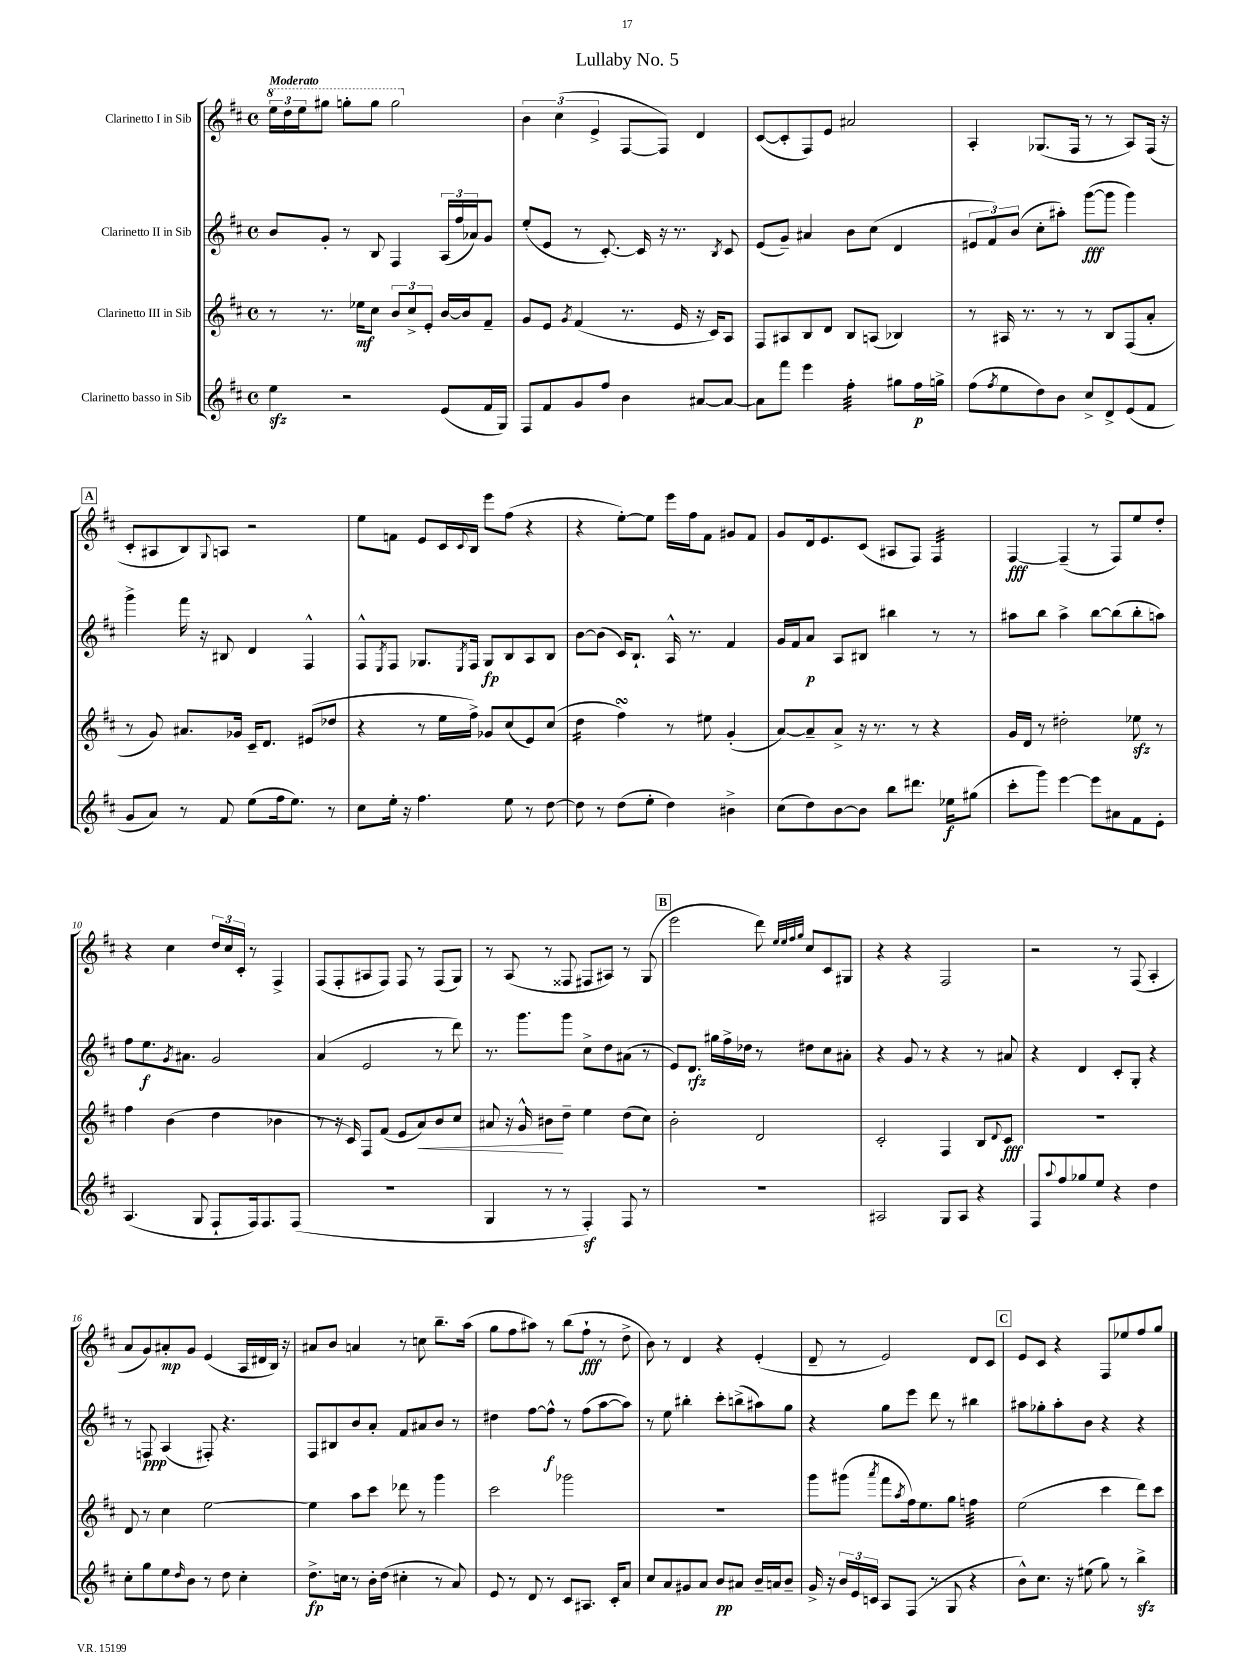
\header { title = "Lullaby No. 5" }
<<
\new StaffGroup <<
\new Staff = "s0" \with { instrumentName = "Clarinetto I in Sib" } {
    \clef treble \key d \major \defaultTimeSignature \time 4/4 \tempo "Moderato"
    \tuplet 3/2 { \ottava #1 e'''16 d'''16 e'''16 } gis'''8 g'''8-. g'''8 g'''2 \ottava #0 |
    \tuplet 3/2 { b'4 cis''4( e'4-> } fis8~ fis8) d'4 |
    cis'8~( cis'8-. fis8) e'8 ais'2 |
    a4-. ges8.( fis16 r8 r8 a8) fis16( r16 |
    \mark \markup { \box "A" } cis'8-. ais8 b8) \appoggiatura { g8 } a8 r2 |
    e''8 f'8 e'8 cis'16 \appoggiatura { cis'8 } b16 e'''8 fis''8( r4 |
    r4 e''8~-.) e''8 e'''16 fis''16 fis'8 gis'8 fis'8 |
    g'8 d'16 e'8. cis'8( ais8 fis8) fis4:32 |
    fis4~\fff fis4--( r8 fis8) e''8 d''8-. |
    r4 cis''4 \tuplet 3/2 { d''16 cis''16 cis'16-. } r8 fis4-> |
    fis8( fis8-. ais8 fis8) fis8 r8 fis8( g8) |
    r8 a8( r8 fisis8 fis8 ais8) r8 g8( |
    \mark \markup { \box "B" } e'''2 d'''8) \grace { e''32 e''32 fis''32 g''32 } cis''8 cis'8 gis8 |
    r4 r4 fis2 |
    r2 r8 fis8( a4-. |
    a'8 g'8) ais'8-.\mp g'8 e'4( a16 dis'16 b16) r16 |
    ais'8 b'8 a'4 r8 c''8 b''8.-- a''16( |
    g''8 fis''8 ais''8) r8 b''8( fis''8-!\fff r8 d''8-> |
    b'8) r8 d'4 r4 e'4-.( |
    d'8-- r8 e'2) d'8 cis'8 |
    \mark \markup { \box "C" } e'8 cis'8 r4 fis8 ees''8 fis''8 g''8 \bar "|." |
}
\new Staff = "s1" \with { instrumentName = "Clarinetto II in Sib" } {
    \clef treble \key d \major \defaultTimeSignature \time 4/4
    b'8 g'8-. r8 b8 fis4 \tuplet 3/2 { a16( fis''16 aes'16) } g'8 |
    e''8-.( e'8 r8 cis'8.~-.) cis'16 r16 r8. \acciaccatura { b8 } cis'8 |
    e'8( g'8--) ais'4 b'8 cis''8( d'4 |
    \tuplet 3/2 { eis'8 fis'8) b'8( } cis''8-. ais''8-.) g'''8~\fff( g'''8 g'''4) |
    \mark \markup { \box "A" } g'''4-> fis'''16 r16 bis8 d'4 fis4-^ |
    fis8-^ \acciaccatura { e8 } fis8 ges8. \acciaccatura { e8 } fis16 ges8\fp b8 a8 b8 |
    b'8~ b'8( cis'16) b8.-! a16-^ r8. fis'4 |
    g'16 fis'16 a'8\p a8 bis8 bis''4 r8 r8 |
    ais''8 b''8 ais''4-> b''8~ b''8( b''8-. a''8) |
    fis''8 e''8.\f \acciaccatura { g'8 } ais'8. g'2 |
    a'4( e'2 r8 d'''8) |
    r8. g'''8. g'''8 cis''8-> d''8 ais'8( r8 |
    \mark \markup { \box "B" } e'8) d'8.\rfz gis''16 fis''16-> des''16 r8 dis''8 cis''8 ais'8-. |
    r4 g'8 r8 r4 r8 ais'8 |
    r4 d'4 cis'8-. g8-. r4 |
    r8 f8\ppp a4( fis8-.) r4. |
    fis8 bis8 b'8 a'8-. fis'8 ais'8 b'8 r8 |
    dis''4 fis''8~ fis''8-^\f r8 fis''8( a''8~ a''8) |
    r8 e''8 bis''4-. cis'''8-. b''8->( ais''8) g''8 |
    r4 g''8 e'''8 d'''8 r8 bis''4 |
    \mark \markup { \box "C" } ais''8 ges''8-. ais''8-. b'8 r4 r4 \bar "|." |
}
\new Staff = "s2" \with { instrumentName = "Clarinetto III in Sib" } {
    \clef treble \key d \major \defaultTimeSignature \time 4/4
    r8 r8. ees''16\mf cis''8 \tuplet 3/2 { b'8 cis''8-> e'8-. } b'16~ b'16 fis'8-- |
    g'8 e'8 \acciaccatura { g'8 } fis'4( r8. e'16 r16 cis'16) a8 |
    fis8 ais8 b8 d'8 b8 a8( bes4) |
    r8 ais16 r8. r8 r8 b8 fis8( a'8-. |
    \mark \markup { \box "A" } r8 g'8) ais'8. ges'16 cis'16-- d'8. eis'8( des''8 |
    r4 r8 e''16 fis''16->) ges'8 cis''8( e'8) cis''8( |
    d''4:16 fis''4\turn) r8 eis''8 g'4-.( |
    a'8~) a'8-- a'8-> r16 r8. r8 r4 |
    g'16 d'16 r8 dis''2-. ees''8\sfz r8 |
    fis''4 b'4( d''4 bes'4 |
    r8 r16 cis'16) fis8 fis'8( e'8 a'8\<) b'8 cis''8 |
    ais'8 r16 g'16-^ bis'8\! d''8-- e''4 d''8( cis''8) |
    \mark \markup { \box "B" } b'2-. d'2 |
    cis'2-. fis4 b8 \appoggiatura { d'8 } cis'8\fff |
    R1 |
    d'8 r8 cis''4 e''2~ |
    e''4 a''8 cis'''8 des'''8 r8 g'''4 |
    cis'''2 ges'''2 |
    R1 |
    g'''8 gis'''8( \acciaccatura { a'''8 } fis'''8 \acciaccatura { a''8 } fis''16) e''8. g''8 f''4:32 |
    \mark \markup { \box "C" } e''2( cis'''4 d'''8) cis'''8 \bar "|." |
}
\new Staff = "s3" \with { instrumentName = "Clarinetto basso in Sib" } {
    \clef treble \key d \major \defaultTimeSignature \time 4/4
    e''4\sfz r2 e'8( fis'16 g16) |
    fis8 fis'8 g'8 fis''8 b'4 ais'8~ ais'8~ |
    ais'8 fis'''8 e'''4 fis''4:32-. gis''8 fis''16\p g''16-> |
    fis''8( \acciaccatura { fis''8 } e''8 d''8) b'8 cis''8-> d'8-> e'8( fis'8 |
    \mark \markup { \box "A" } g'8 a'8) r8 fis'8 e''8( fis''16 e''8.) r8 |
    cis''8 e''16-. r16 fis''4. e''8 r8 d''8~ |
    d''8 r8 d''8( e''8-. d''4) bis'4-> |
    cis''8( d''8) b'8~ b'8 b''8 dis'''8. ees''16\f gis''8( |
    cis'''8-. g'''8) e'''4~ e'''8 ais'8 fis'8 e'8-. |
    a4.( g8 fis8-! fis16) fis8. fis8( |
    R1 |
    g4 r8 r8 fis4-.\sf) fis8 r8 |
    \mark \markup { \box "B" } R1 |
    ais2 g8 ais8 r4 |
    fis8 \appoggiatura { a''8 } fis''8 ges''8 e''8 r4 d''4 |
    cis''8-. g''8 e''8 \grace { d''16 } b'8 r8 d''8 cis''4-. |
    d''8.->\fp c''16 r8 b'16-. d''16( cis''4-. r8 a'8) |
    e'8 r8 d'8 r8 cis'8 ais8. cis'16-. a'8 |
    cis''8 a'8 gis'8 a'8 b'8\pp ais'8 b'16-- a'16 b'8-- |
    g'16-> r16 \tuplet 3/2 { b'16 e'16 c'16 } a8 fis8( r8 g8 r4 |
    \mark \markup { \box "C" } b'8-^) cis''8. r16 eis''8( g''8) r8 b''4->\sfz \bar "|." |
}
>>
>>
